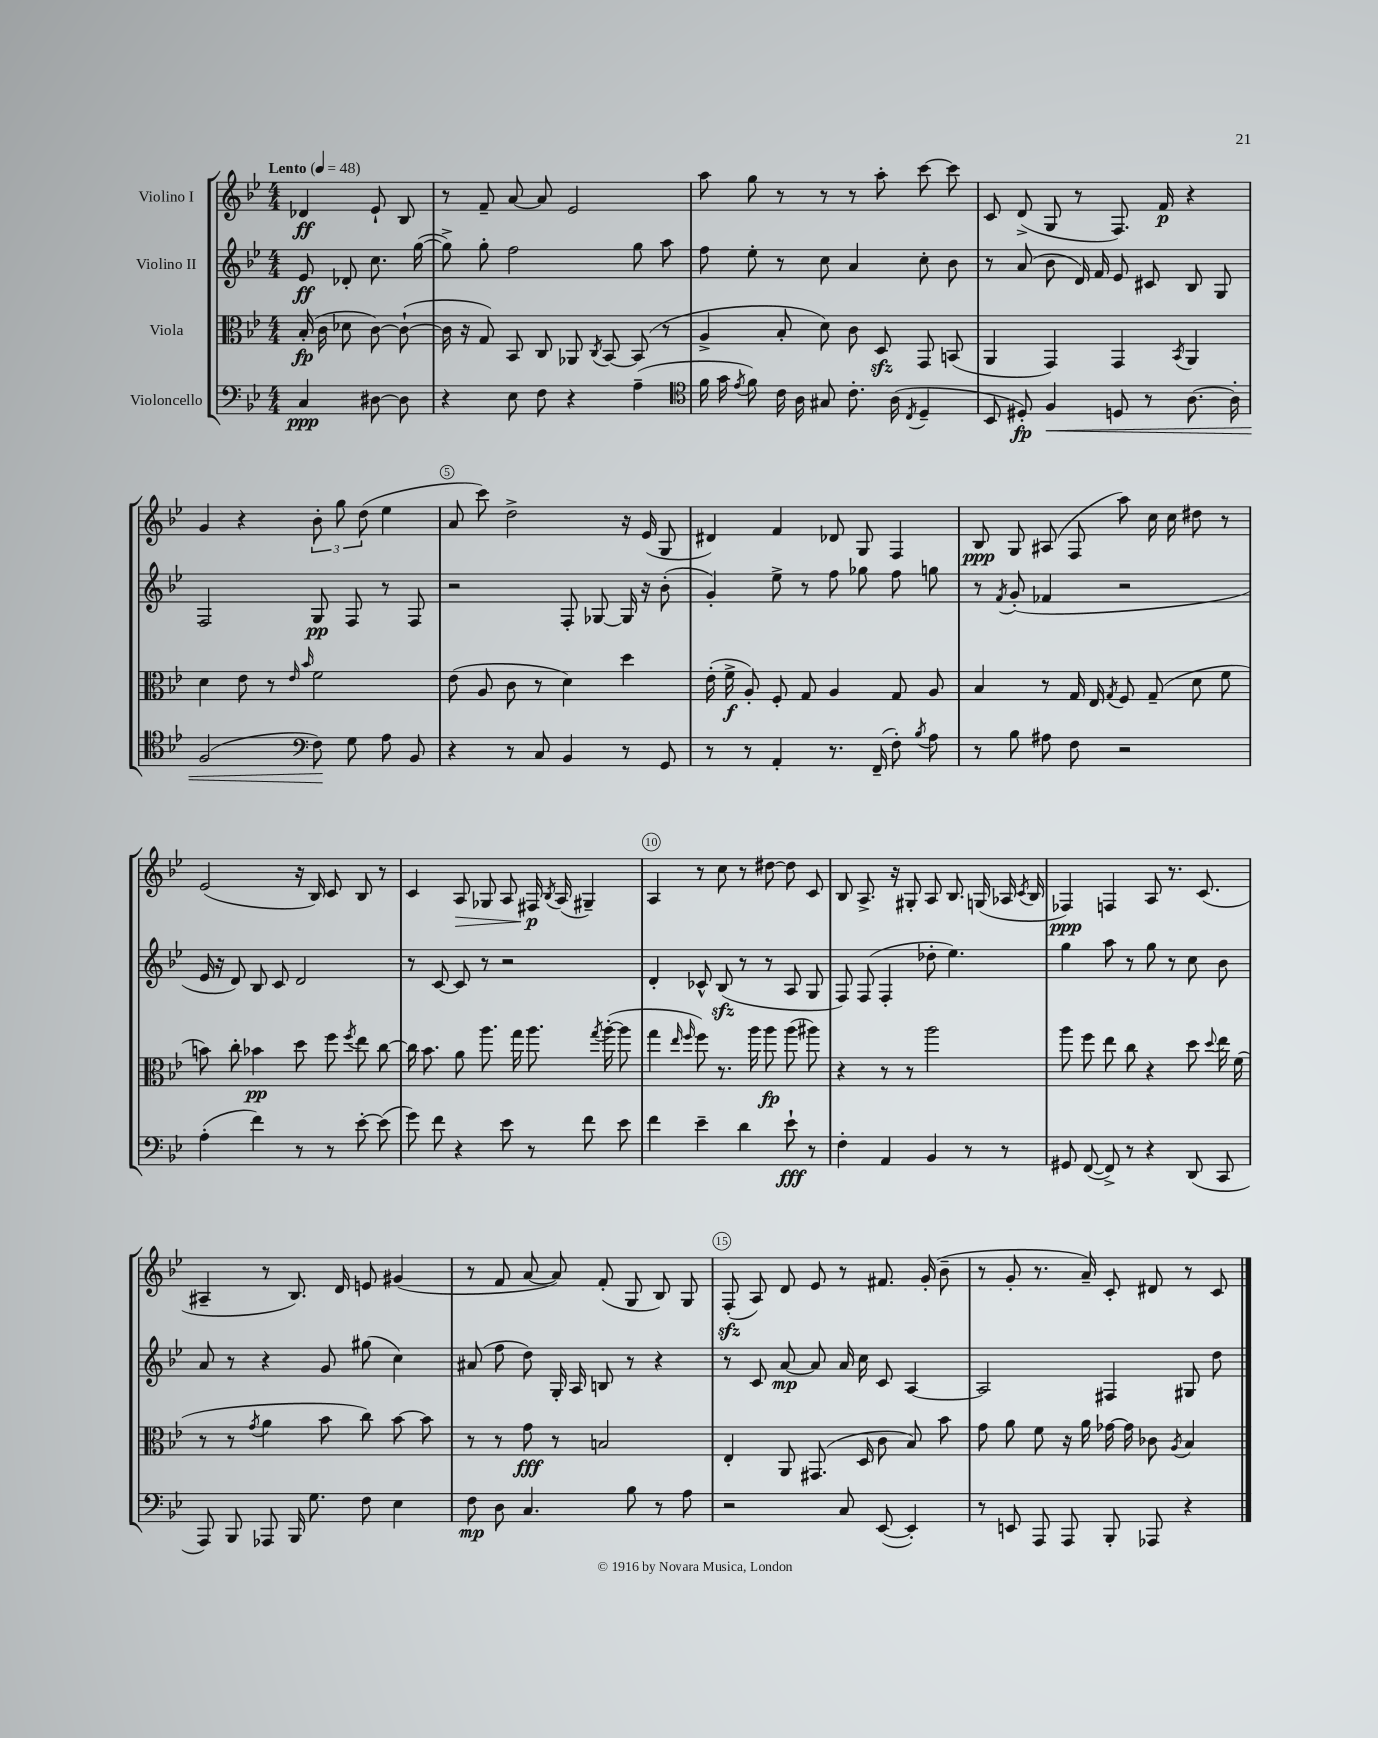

**kern	**kern	**kern	**kern
*staff4	*staff3	*staff2	*staff1
*clefF4	*clefC3	*clefG2	*clefG2
*k[b-e-]	*k[b-e-]	*k[b-e-]	*k[b-e-]
*M4/4	*M4/4	*M4/4	*M4/4
*MM48	*MM48	*MM48	*MM48
4C	(16B-'	8e-	4d-
.	16c	.	.
.	8d-	8d-'	.
[8D#	[8c)	8.cc	8e-`
8D#]	(8c`_	.	8B-
.	.	([16gg	.
=	=	=	=
4r	16c]	8gg^])	8r
.	16r	.	.
.	8G)	8gg'	8f~
8E-	8BB-	2ff	[8a
8F	8C	.	8a]
4r	8AA-	.	2e-
.	8qC	.	.
.	[8BB-	.	.
(4A~	(8BB-]	8gg	.
.	8r	8aa	.
=	=	=	=
*clefC4	*	*	*
16f	4A^	8ff	8aa
16g	.	.	.
8qe-	.	.	.
8f)	.	8ee-'	8gg
16c	8B-'	8r	8r
16A	.	.	.
8G#	8d)	8cc	8r
8.c'	8c	4a	8r
.	8D	.	8aa'
(16A	.	.	.
8qC	.	.	.
4D~	8GG	8cc'	[8ccc
.	(8BB	8b-	8ccc]
=	=	=	=
8BB-	4AA	8r	8c
8D#')	.	(8a	(8d^
4F	4GG)	8b-	8G
.	.	16d)	8r
.	.	16f	.
8D	4GG	8e-	8.F)
8r	.	8c#	.
.	.	.	16f
.	8qBB-	.	.
[8.A	4AA	8B-	4r
.	.	8G	.
16A']	.	.	.
=	=	=	=
(2F	4d	2F	4g
.	8e-	.	4r
.	8r	.	.
*clefF4	*	*	*
.	16qqe-	.	.
.	16qqb-	.	.
8F)	2f	8G	12b-'
.	.	.	12gg
8G	.	8F	.
.	.	.	(12dd
8A	.	8r	4ee-
8BB-	.	8F	.
=	=	=	=
4r	(8e-	2r	8a
.	8A	.	8ccc)
8r	8c	.	2dd^
8C	8r	.	.
4BB-	4d)	8F'	.
.	.	[8G-	.
8r	4dd	16G-]	16r
.	.	16r	(16e-
8GG	.	(8b-'	8G
=	=	=	=
8r	(16e-'	4g')	4d#)
.	16f^	.	.
8r	8A')	.	.
4AA'	8F'	8ee-^	4f
.	8G	8r	.
8.r	4A	8ff	8d-
.	.	8gg-	8G
(16FF~	.	.	.
8F')	8G	8ff	4F
8qB-	.	.	.
8A	8A	8gg	.
=	=	=	=
8r	4B-	8r	8B-
.	.	8qf	.
8B-	.	(8g'	8G
8A#	8r	4f-	(8A#
8F	16G	.	8F
.	16E-	.	.
.	8qG	.	.
2r	8F	2r	8aa)
.	(8G~	.	16cc
.	.	.	16cc
.	8d	.	8dd#
.	8f	.	8r
=	=	=	=
(4A'	8b)	16e-	(2e-
.	.	16r	.
.	8cc'	8d)	.
4f)	4b-	8B-	.
.	.	8c	.
8r	8dd	2d	16r
.	.	.	16B-)
8r	8ff	.	8c
.	8qff	.	.
[8e-'	8ee-	.	8B-
(8e-]	[8cc	.	8r
=	=	=	=
8g)	16cc]	8r	4c
.	8.b-	.	.
8f	.	[8c	.
4r	8a	8c]	8A
.	8.aa	8r	8G-
8e-	.	2r	8A
.	16gg	.	.
8r	8.aa	.	16F#
.	.	.	8qB-
.	.	.	(16A
8f	.	.	4G#~)
.	8qgg	.	.
.	([16aa'	.	.
8e-	8aa]	.	.
=	=	=	=
4f	4gg	4d'	4A
.	16qqee-	.	.
.	16qqff	.	.
4e-~	8ff)	8c-^^	8r
.	8.r	(8B-	8cc
4d	.	8r	8r
.	16aa	.	.
.	8aa	8r	[8dd#
8e-`	(8aa	8A	8dd#]
8r	8aa#)	8G	8c
=	=	=	=
4F'	4r	8F)	8B-
.	.	(8F	8.A^
4AA	8r	4F'	.
.	.	.	16r
.	8r	.	8G#'
4BB-	2aa	8dd-'	8A
.	.	4.ee-)	8.B-
8r	.	.	.
.	.	.	(16G
8r	.	.	16A-
.	.	.	8qc
.	.	.	16B-
=	=	=	=
8GG#	8aa	4gg	4F-)
([8FF	8ff	.	.
8FF^])	8ee-	8aa	4F
8r	8cc	8r	.
4r	4r	8gg	8A
.	.	8r	8.r
(8DD	8dd	8cc	.
.	.	.	(8.c
.	8qqdd	.	.
8CC	16ee-	8b-	.
.	(16f	.	.
=	=	=	=
8AAA)	8r	8a	4A#~
8BBB-	8r	8r	.
.	8qg	.	.
8AAA-	4a	4r	8r
16BBB-	.	.	8.B-)
8.G	.	.	.
.	8b-	8g	.
.	.	.	16d
8F	8cc)	(8gg#	8e
4E-	[8b-	4cc)	(4g#
.	8b-]	.	.
=	=	=	=
8F	8r	(8a#	8r
8D	8r	8ff	8f
4.C	8g	8dd)	[8a
.	8r	16G'	8a])
.	.	16A	.
.	2B	8B	(8f'
8B-	.	8r	8G
8r	.	4r	8B-)
8A	.	.	8G
=	=	=	=
2r	4E-'	8r	(8F'
.	.	8c	8A)
.	8AA	[8a	8d
.	(8.GG#	8a]	8e-
8C	.	16a	8r
.	16D	16cc	.
([8EE-	8c	8c	8.f#
4EE-'])	8B-)	[4A	.
.	.	.	(16g'
.	8b-	.	8b-~
=	=	=	=
8r	8g	2A]	8r
8EE	8a	.	8g'
8AAA	8f	.	8.r
8AAA	16r	.	.
.	16a	.	16a~)
8BBB-'	[16g-	4F#	8c'
.	16g-]	.	.
8AAA-	8c-	.	8d#
.	8qA	.	.
4r	4B-	8G#	8r
.	.	8dd	8c
==	==	==	==
*-	*-	*-	*-
